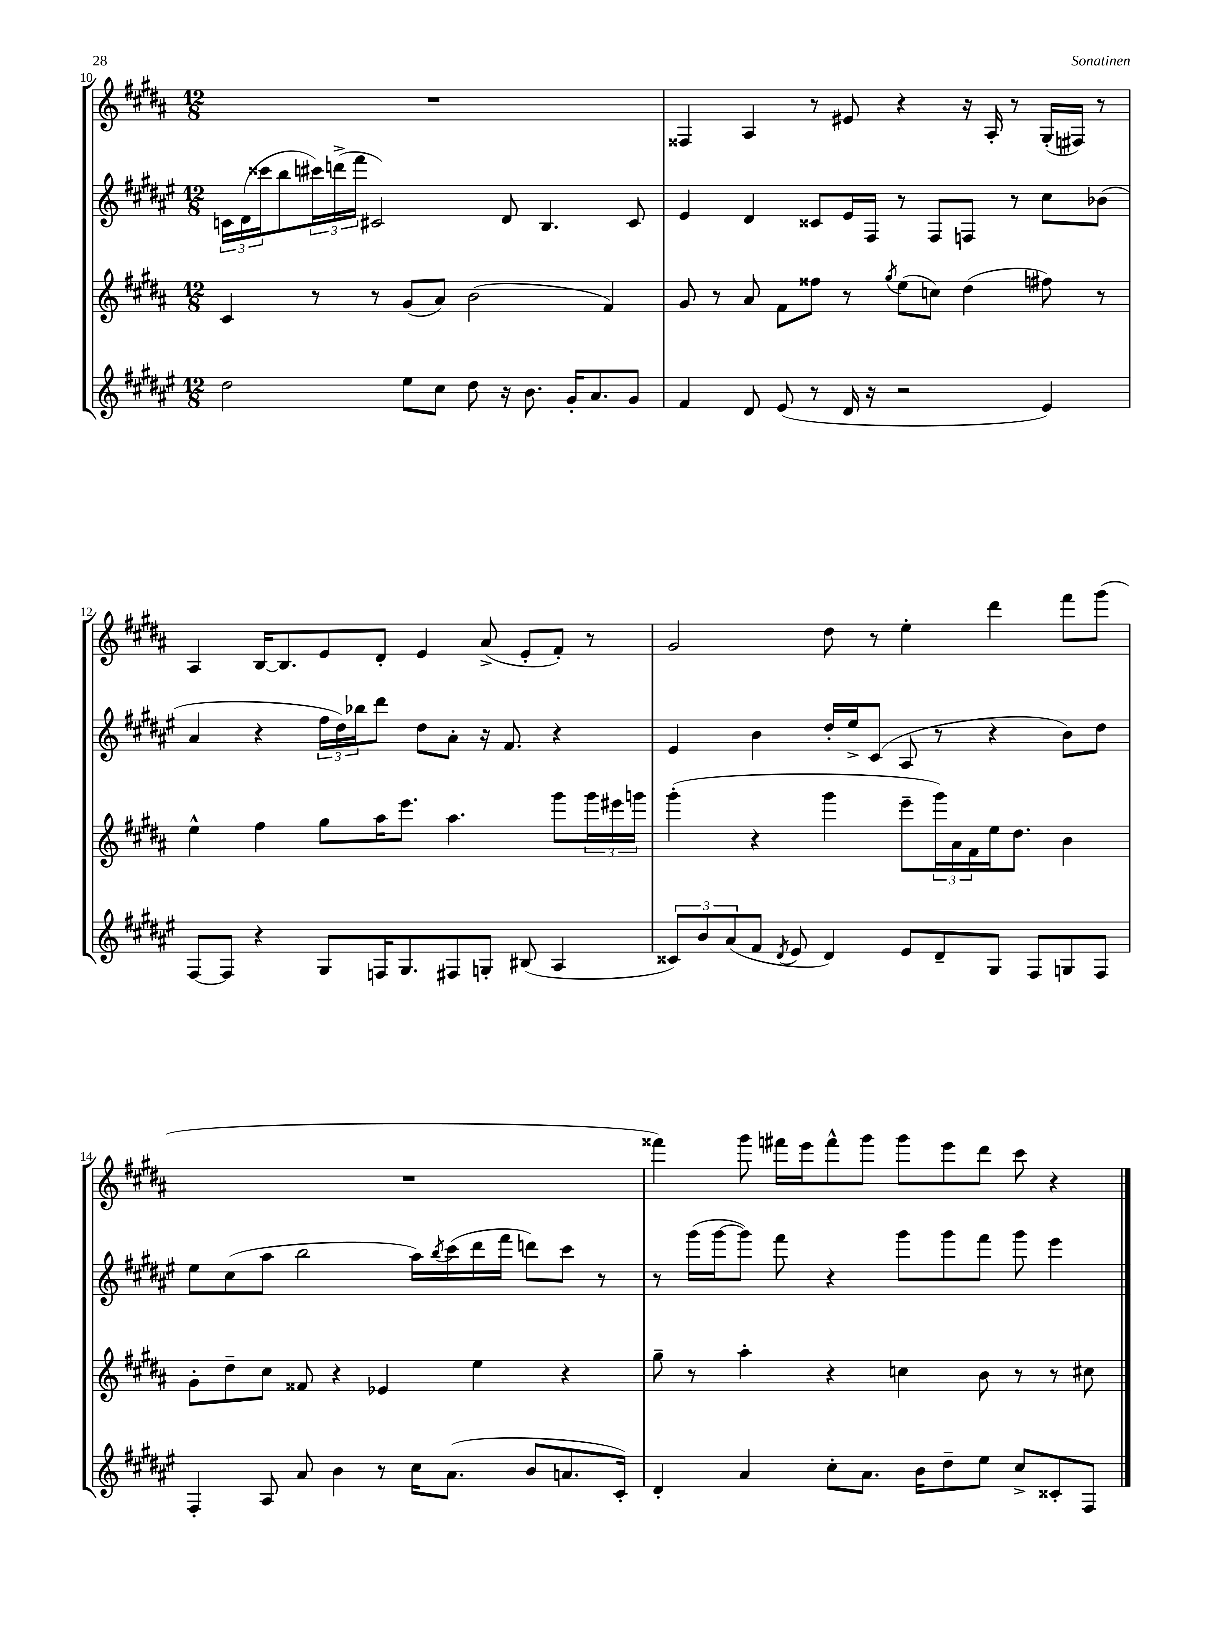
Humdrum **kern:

**kern	**kern	**kern	**kern
*part4	*part3	*part2	*part1
*staff4	*staff3	*staff2	*staff1
*clefG2	*clefG2	*clefG2	*clefG2
*k[f#c#g#d#a#e#]	*k[f#c#g#d#a#]	*k[f#c#g#d#a#e#]	*k[f#c#g#d#a#]
*M12/8	*M12/8	*M12/8	*M12/8
=10	=10	=10	=10
2dd#\	4c#/	24cn\LL	1.r
.	.	(24d#\	.
.	.	24ccc##X\J	.
.	.	8bb\	.
.	8r	24ccc#X\L)	.
.	.	(24dddn^\	.
.	.	24fff#\JJ	.
.	8r	2c#X/)	.
8ee#\L	(8g#/L	.	.
8cc#\J	8a#/J)	.	.
8dd#\	(2b\	.	.
16r	.	8d#/	.
8.b\	.	.	.
.	.	4.B/	.
16g#'/KL	.	.	.
8.a#/	.	.	.
.	4f#/)	.	.
8g#/J	.	8c#/	.
=11	=11	=11	=11
4f#/	8g#/	4e#/	4F##X/
.	8r	.	.
8d#/	8a#/	4d#/	4A#/
(8e#/	8f#\L	.	.
8r	8ff##X\J	8c##X/L	8r
16d#/	8r	16e#/L	8e#X/
16r	.	16F#/JJ	.
.	8qgg#/	.	.
2r	(8ee\L	8r	4r
.	8ccn\J)	8F#/L	.
.	(4dd#\	8Fn/J	16r
.	.	.	16A#'/
.	.	8r	8r
4e#/)	8ff#X\)	8cc#\L	(16G#'/LL
.	.	.	16F#X/JJ)
.	8r	(8b-X\J	8r
!!LO:LB:g=z
=12	=12	=12	=12
[8F#/L	4ee^^\	4a#/	4A#/
8F#/J]	.	.	.
4r	4ff#\	4r	[16B/KL
.	.	.	8.B/]
8G#/L	8gg#\L	24ff#\LL	8e/
.	.	24dd#\)	.
.	.	24bb-X\J	.
16Fn/K	16aa#\K	8ddd#\J	8d#'/J
8.G#/	8.eee\J	.	.
.	.	8dd#\L	4e/
8F#X/	4.aa#\	8a#'\J	.
8Gn'/J	.	16r	(8a#^/
.	.	8.f#/	.
(8B#X/	.	.	8e'/L
4A#/	8ggg#\L	4r	8f#'/J)
.	24ggg#\L	.	8r
.	24eee#X\	.	.
.	24gggn\JJ	.	.
=13	=13	=13	=13
12c##X/L)	(4ggg#'\	4e#/	2g#/
12b/	.	.	.
(12a#/	.	.	.
8f#/J	4r	4b\	.
8qd#/	.	.	.
8e#/	.	.	.
4d#/)	4ggg#\	16dd#'/LL	8dd#\
.	.	16ee#^/J	.
.	.	(8c#/J	8r
8e#/L	8eee~\L	8A#/	4ee'\
8d#~/	24ggg#\L)	8r	.
.	24a#\	.	.
.	24f#\	.	.
8G#/J	16ee\J	4r	4ddd#\
.	8.dd#\J	.	.
8F#/L	.	.	.
8Gn/	4b\	8b\L)	8fff#\L
8F#/J	.	8dd#\J	(8ggg#\J
!!LO:LB:g=z
=14	=14	=14	=14
4F#'/	8g#'\L	8ee#\L	1.r
.	8dd#~\	(8cc#\	.
8A#/	8cc#\J	8aa#\J	.
8a#/	8f##X/	2bb\	.
4b\	4r	.	.
8r	4e-X/	.	.
16cc#\KL	.	16aa#\LL)	.
.	.	8qbb/	.
(8.a#\J	.	(16ccc#\	.
.	4ee\	16ddd#\	.
.	.	16fff#\JJ	.
8b/L	.	8dddn\L)	.
8.an/	4r	8ccc#\J	.
.	.	8r	.
16c#'/Jk)	.	.	.
=15	=15	=15	=15
4d#'/	8gg#~\	8r	4fff##X\)
.	8r	(16ggg#\LL	.
.	.	[16ggg#\J	.
4a#/	4aa#'\	8ggg#\J])	8ggg#\
.	.	8fff#\	16fff#X\LL
.	.	.	16eee\J
8cc#'\L	4r	4r	8fff#^^\
8.a#\J	.	.	8ggg#\J
.	4ccn\	8ggg#\L	8ggg#\L
16b\KL	.	.	.
8dd#~\	.	8ggg#\	8eee\
8ee#\J	8b\	8fff#\J	8ddd#\J
8cc#^/L	8r	8ggg#\	8ccc#\
8c##X'/	8r	4eee#\	4r
8F#/J	8cc#X\	.	.
==	==	==	==
*-	*-	*-	*-
